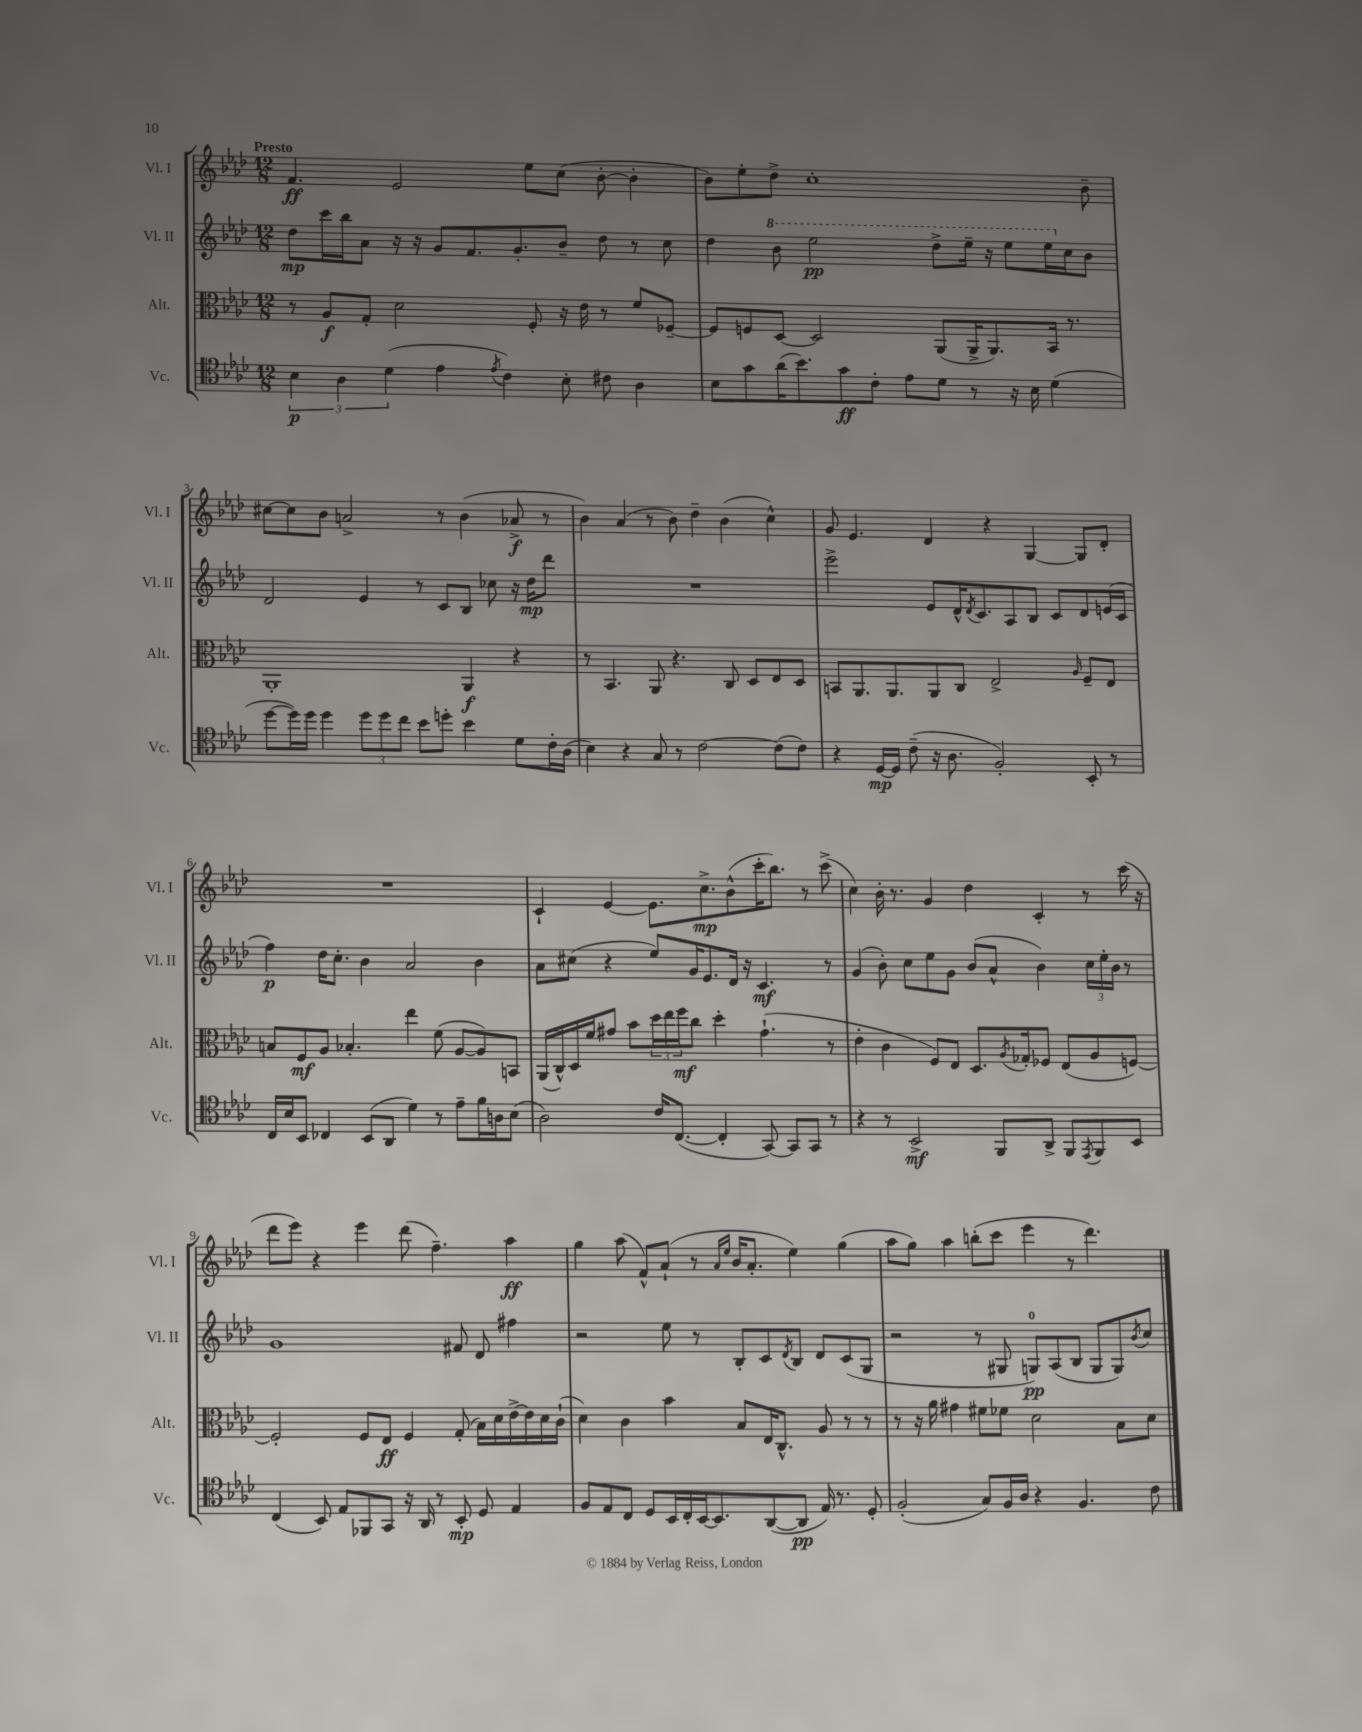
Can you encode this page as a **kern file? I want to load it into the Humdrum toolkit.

**kern	**dynam	**kern	**dynam	**kern	**dynam	**kern	**dynam
*part4	*part4	*part3	*part3	*part2	*part2	*part1	*part1
*staff4	*staff4	*staff3	*staff3	*staff2	*staff2	*staff1	*staff1
*I"Vc.	*	*I"Alt.	*	*I"Vl. II	*	*I"Vl. I	*
*I'Vc.	*	*I'Alt.	*	*I'Vl. II	*	*I'Vl. I	*
*clefC4	*	*clefC3	*	*clefG2	*	*clefG2	*
*k[b-e-a-d-]	*	*k[b-e-a-d-]	*	*k[b-e-a-d-]	*	*k[b-e-a-d-]	*
*M12/8	*	*M12/8	*	*M12/8	*	*M12/8	*
=1	=1	=1	=1	=1	=1	=1	=1
!	!	!	!	!	!	!LO:TX:a:B:t=Presto	!
6B-\	p	8r	.	8dd-\L	mp	4.f/	ff
.	.	8A-/L	f	16ccc\L	.	.	.
6A-\	.	.	.	.	.	.	.
.	.	.	.	16bb-\J	.	.	.
.	.	8G'/J	.	8a-\J	.	.	.
(6d-\	.	.	.	.	.	.	.
.	.	2d-\	.	16r	.	2e-/	.
.	.	.	.	16r	.	.	.
4e-\	.	.	.	8g/L	.	.	.
.	.	.	.	8.f/	.	.	.
8qe-/	.	.	.	.	.	.	.
4c\)	.	.	.	.	.	.	.
.	.	.	.	8.g'/	.	.	.
.	.	8F'/	.	.	.	8ee-\L	.
8B-'\	.	16r	.	8b-~/J	.	(8cc\J	.
.	.	16e-\	.	.	.	.	.
8c#X\	.	8r	.	8dd-\	.	[8b-'\	.
4A-\	.	8f/L	.	8r	.	4b-'\]	.
.	.	[8F-X~/J	.	8cc\	.	.	.
=2	=2	=2	=2	=2	=2	=2	=2
8B-\L	.	8F-/L]	.	4dd-\	.	8b-\L)	.
8g\	.	8Fn/	.	.	.	8ee-'\	.
*	*	*	*	*8va	*	*	*
(16a-\K	.	[8D-/J	.	8bb-\	.	8dd-^\J	.
8.b-\)	.	.	.	.	.	.	.
.	.	2D-/]	.	2eee-\	pp	1cc'	.
8g\	ff	.	.	.	.	.	.
8c'\J	.	.	.	.	.	.	.
8e-\L	.	.	.	.	.	.	.
8d-\J	.	(8AA-/L	.	8ddd-^\L	.	.	.
8r	.	16AA-^/K	.	16eee-~\Jk	.	.	.
.	.	8.AA-/)	.	16r	.	.	.
16r	.	.	.	8eee-\L	.	.	.
16B-\	.	.	.	.	.	.	.
(4d-\	.	16BB-/Jk	.	16eee-\L	.	.	.
*	*	*	*	*X8va	*	*	*
.	.	8.r	.	16cc\J	.	.	.
.	.	.	.	8b-\J	.	8b-~\	.
!!LO:LB:g=z
=3	=3	=3	=3	=3	=3	=3	=3
[8dd-\L	.	1AA-'	.	2d-/	.	[8cc#X\L	.
16dd-\L])	.	.	.	.	.	8cc#\]	.
16dd-\JJ	.	.	.	.	.	.	.
4dd-\	.	.	.	.	.	8b-\J	.
.	.	.	.	.	.	2an^/	.
12dd-\L	.	.	.	4e-/	.	.	.
12dd-\	.	.	.	.	.	.	.
12cc\J	.	.	.	.	.	.	.
8b-\L	.	.	.	8r	.	.	.
8ddn'\J	.	.	.	8c/L	.	8r	.
4b-\	.	4AA-/	f	8B-/J	.	(4b-\	.
.	.	.	.	8cc-X\	.	.	.
8d-\L	.	4r	.	16r	.	8a-X^/	f
.	.	.	.	16dd-\KL	mp	.	.
16c'\L	.	.	.	8ddd-\J	.	8r	.
(16A-\JJ	.	.	.	.	.	.	.
=4	=4	=4	=4	=4	=4	=4	=4
4B-\)	.	8r	.	1.r	.	4b-\)	.
.	.	4.BB-/	.	.	.	.	.
4r	.	.	.	.	.	(4a-/	.
8G/	.	8AA-/	.	.	.	8r	.
8r	.	4.r	.	.	.	8b-\)	.
[2c\	.	.	.	.	.	4dd-~\	.
.	.	8C/	.	.	.	(4b-\	.
.	.	8D-/L	.	.	.	.	.
(8c\L]	.	8E-/	.	.	.	4cc^^\)	.
8c\J)	.	8D-/J	.	.	.	.	.
=5	=5	=5	=5	=5	=5	=5	=5
4r	.	8BBn/L	.	2eee-^\	.	8g/	.
.	.	8.AA-/	.	.	.	4.e-/	.
[16D-/LL	mp	.	.	.	.	.	.
16D-/JJ]	.	8.AA-/	.	.	.	.	.
(8c~\	.	.	.	.	.	.	.
16r	.	8AA-/	.	8e-/L	.	4d-/	.
8.A-\	.	.	.	.	.	.	.
.	.	8C/J	.	16d-^^/K	.	.	.
.	.	.	.	8qd-/	.	.	.
.	.	.	.	8.c/	.	.	.
2F'/)	.	2E-^/	.	.	.	4r	.
.	.	.	.	8A-/	.	.	.
.	.	.	.	8B-/J	.	[4G/	.
.	.	.	.	8c/L	.	.	.
.	.	16qqA-/	.	.	.	.	.
8BB-'/	.	8F~/L	.	8d-/	.	8G/L]	.
8r	.	8E-/J	.	(16en/L	.	8d-'/J	.
.	.	.	.	16c/JJ	.	.	.
!!LO:LB:g=z
=6	=6	=6	=6	=6	=6	=6	=6
16C/LL	.	8Bn/L	.	4ff\)	p	1.r	.
16B-/J	.	.	.	.	.	.	.
8BB-/J	.	8F/	mf	.	.	.	.
4C-X/	.	8A-/J	.	16dd-\KL	.	.	.
.	.	.	.	8.cc'\J	.	.	.
.	.	4.B-X'/	.	.	.	.	.
(8BB-/L	.	.	.	4b-\	.	.	.
8AA-/J	.	.	.	.	.	.	.
4d-\)	.	4ee-\	.	2a-/	.	.	.
8r	.	(8f\	.	.	.	.	.
8e-~\L	.	[8A-/L	.	.	.	.	.
16f\L	.	8A-/])	.	4b-\	.	.	.
16An\J	.	.	.	.	.	.	.
(8B-\J	.	8BBn/J	.	.	.	.	.
=7	=7	=7	=7	=7	=7	=7	=7
2A-\)	.	(16AA-/LL	.	8a-\L	.	4c`/	.
.	.	16C^^/)	.	.	.	.	.
.	.	16D-/	.	(8cc#X\J	.	.	.
.	.	16f/J	.	.	.	.	.
.	.	8g#X/J	.	4r	.	[4e-/	.
.	.	8b-\L	.	.	.	.	.
16c/KL	.	24dd-\L	.	8ee-/L)	.	8.e-\L]	.
.	.	24ee-\	.	.	.	.	.
([8.C/J	.	.	.	.	.	.	.
.	.	24ff\J	mf	.	.	.	.
.	.	8cc\J	.	16g/K	.	.	.
.	.	.	.	8.e-/	.	8.cc^\	mp
4C'/]	.	4dd-'\	.	.	.	.	.
.	.	.	.	16d-/Jk	.	(8b-^^\	.
.	.	.	.	16r	.	.	.
[8GG/)	.	(4.g#`\	.	4.c/	mf	16ccc'\K	.
.	.	.	.	.	.	8.bb-\J)	.
8GG/L]	.	.	.	.	.	.	.
8GG/J	.	.	.	.	.	8r	.
8r	.	8r	.	8r	.	(8ccc^\	.
=8	=8	=8	=8	=8	=8	=8	=8
4r	.	4e-'\	.	(4g/	.	4cc\)	.
8r	.	4c\	.	8b-'\)	.	16b-'\	.
.	.	.	.	.	.	8.r	.
2BB-^/	mf	.	.	8cc\L	.	.	.
.	.	8F/L)	.	8ee-\	.	4g/	.
.	.	8E-/J	.	8g\J	.	.	.
.	.	8.D-/L	.	(8b-/L	.	4dd-\	.
8FF/L	.	.	.	8a-^^/J	.	.	.
.	.	8qA-/	.	.	.	.	.
.	.	16G-X'/k	.	.	.	.	.
8AA-^/J	.	8F-X/J	.	4b-\)	.	4c'/	.
8FF/L	.	(8E-/L	.	.	.	.	.
8qEE-/	.	.	.	.	.	.	.
8FF/	.	8A-/	.	24cc\LL	.	8r	.
.	.	.	.	24ee-'\	.	.	.
.	.	.	.	24b-\JJ	.	.	.
8BB-/J	.	[8Fn/J)	.	8r	.	(16ccc\	.
.	.	.	.	.	.	16r	.
!!LO:LB:g=z
=9	=9	=9	=9	=9	=9	=9	=9
(4C/	.	2F'/]	.	1g	.	8ddd-\L	.
.	.	.	.	.	.	8eee-\J)	.
8BB-/)	.	.	.	.	.	4r	.
8E-/L	.	.	.	.	.	.	.
8FF-X/	.	8F/L	.	.	.	4eee-\	.
8GG/J	.	8E-/J	ff	.	.	.	.
16r	.	4F/	.	.	.	(8ddd-\	.
16AA-/	.	.	.	.	.	.	.
8r	.	.	.	.	.	4.ff~\)	.
8BB-'/	mp	(8G'/	.	8f#X/	.	.	.
8D-/	.	16B-\LL)	.	8d-/	.	.	.
.	.	16d-\	.	.	.	.	.
4E-/	.	[16e-^\	.	4ff#X\	.	4aa-\	ff
.	.	16e-\]	.	.	.	.	.
.	.	16d-\	.	.	.	.	.
.	.	(16c`\JJ	.	.	.	.	.
=10	=10	=10	=10	=10	=10	=10	=10
8F/L	.	4d-\)	.	2r	.	4gg\	.
8E-/	.	.	.	.	.	.	.
8C/J	.	4c\	.	.	.	(8aa-\	.
8D-/L	.	.	.	.	.	8f^^/L)	.
16BB-/L	.	4b-\	.	8ee-\	.	(8a-`/J	.
16C'/	.	.	.	.	.	.	.
[16BB-/J	.	.	.	8r	.	8r	.
8.BB-/]	.	.	.	.	.	.	.
.	.	.	.	.	.	16qqa-/LL	.
.	.	.	.	.	.	16qqee-/JJ	.
.	.	8B-/L	.	8B-'/L	.	16b-/KL	.
.	.	.	.	.	.	8.a-'/J	.
([8AA-/	.	16E-/K	.	8c/	.	.	.
.	.	8.C^^/J	.	.	.	.	.
.	.	.	.	8qd-/	.	.	.
8AA-/J]	pp	.	.	8B-/J	.	4ee-\)	.
16E-/)	.	8A-/	.	8d-/L	.	.	.
8.r	.	.	.	.	.	.	.
.	.	8r	.	(8c/	.	(4gg\	.
8D-'/	.	8r	.	8G/J	.	.	.
=11	=11	=11	=11	=11	=11	=11	=11
(2F'/	.	8r	.	2r	.	8aa-\L	.
.	.	16r	.	.	.	8gg\J)	.
.	.	16a-\	.	.	.	.	.
.	.	4g#X\	.	.	.	4aa-\	.
8G/L)	.	8f#X\L	.	8r	.	(8bbn'\L	.
16F/L	.	8f-X\J	.	8G#X/	.	8ccc\J	.
16A-/JJ	.	.	.	.	.	.	.
4r	.	2d-\	.	8Gn/L)	pp	4eee-\	.
.	.	.	.	(8A-/	.	.	.
4.F/	.	.	.	8B-/J	.	8r	.
.	.	.	.	8G/L	.	4.ddd-\)	.
.	.	8B-\L	.	8G/)	.	.	.
.	.	.	.	8qb-/	.	.	.
8c\	.	8d-\J	.	8cc/J	.	.	.
==	==	==	==	==	==	==	==
*-	*-	*-	*-	*-	*-	*-	*-
